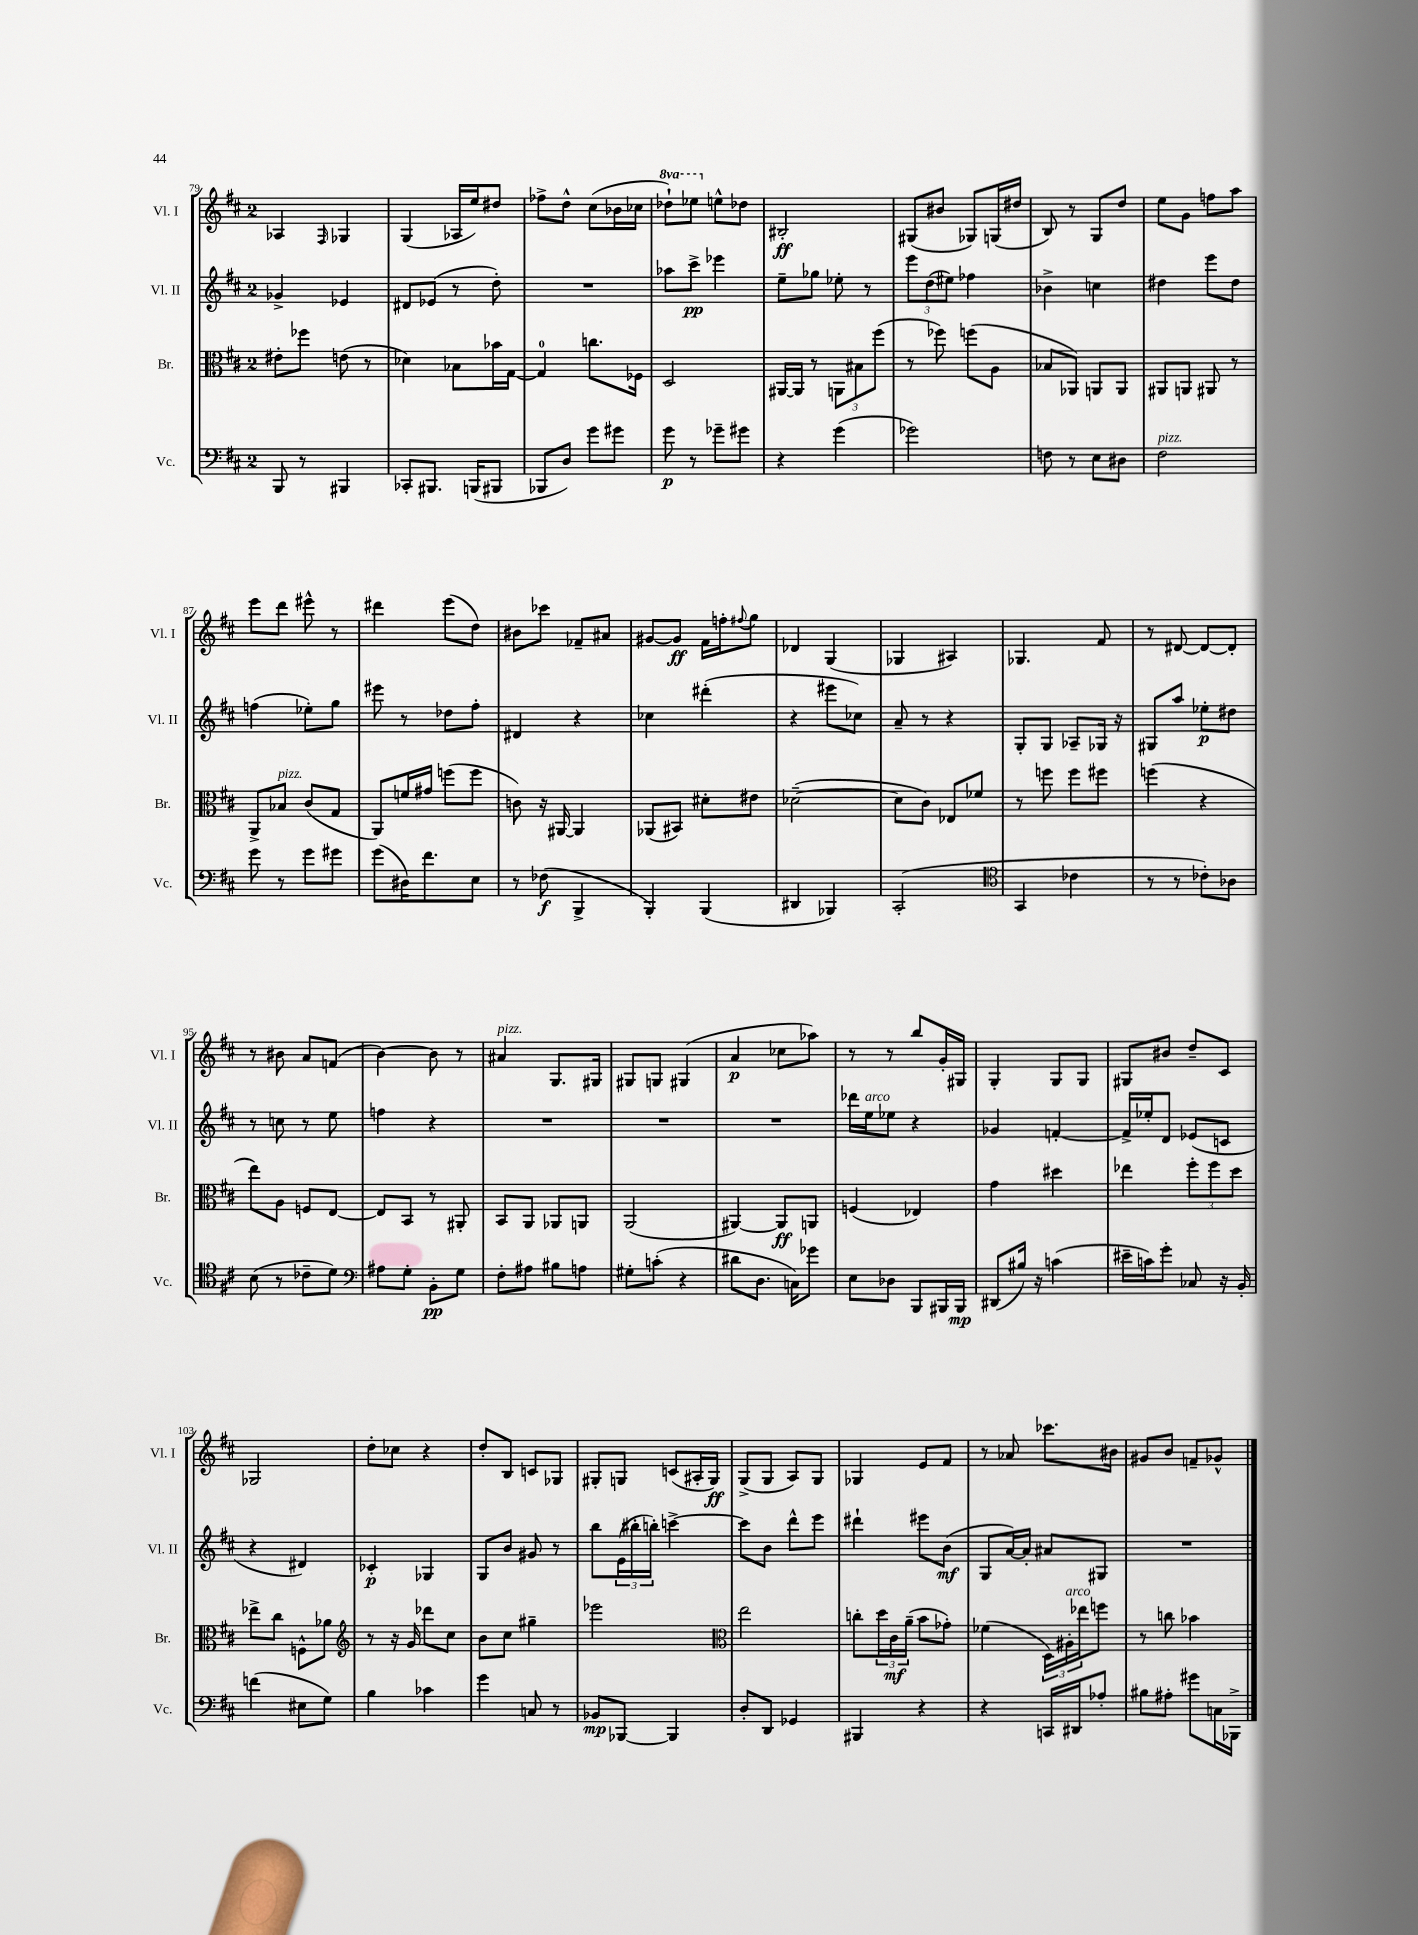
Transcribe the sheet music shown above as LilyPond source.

<<
\new StaffGroup <<
\new Staff = "s0" \with { instrumentName = "Vl. I" shortInstrumentName = "Vl. I" } {
    \clef treble \key d \major \once \override Staff.TimeSignature.style = #'single-digit \time 2/4 \set Staff.ottavationMarkups = #ottavation-simple-ordinals
    aes4 \grace { fis16 } ges4 |
    g4( aes16 e''16) dis''8 |
    fes''8-> d''8-^ cis''8( bes'16 ces''16 |
    \ottava #1 des'''8-!) ees'''8 \ottava #0 e''!8-^ des''8 |
    bis2-.\ff |
    gis8( bis'8 ges8) g16( dis''16 |
    b8) r8 g8 d''8 |
    e''8 g'8 f''8 a''8 |
    e'''8 d'''8 eis'''8-^ r8 |
    dis'''4 e'''8( d''8) |
    bis'8 ces'''8 fes'8-- ais'8 |
    gis'8~ gis'8\ff fis'16 f''16-. \appoggiatura { fis''8 } g''8 |
    des'4 g4( |
    ges4 ais4) |
    ges4. fis'8 |
    r8 dis'8~ dis'8~ dis'8-. |
    r8 bis'8 a'8 f'8( |
    b'4~) b'8 r8 |
    ais'4^\markup { \italic "pizz." } g8. gis16 |
    gis8 g8 gis4( |
    a'4\p ces''8 aes''8) |
    r8 r8 b''8 g'16-. gis16 |
    g4-. g8 g8 |
    gis8 bis'8 d''8-- cis'8 |
    ges2 |
    d''8-. ces''8 r4 |
    d''8-. b8 c'8 ges8 |
    gis8-. g8 c'8( ais16-. g16\ff) |
    g8->( g8 a8) g8 |
    ges4 e'8 fis'8 |
    r8 aes'8 ces'''8. bis'16 |
    gis'8 b'8 f'8-- ges'8-^ \bar "|." |
}
\new Staff = "s1" \with { instrumentName = "Vl. II" shortInstrumentName = "Vl. II" } {
    \clef treble \key d \major \once \override Staff.TimeSignature.style = #'single-digit \time 2/4
    ges'4-> ees'4 |
    dis'8 ees'8( r8 d''8-.) |
    R2 |
    aes''8 cis'''8->\pp ees'''4 |
    e''8-- ges''8 ees''8-. r8 |
    \tuplet 3/2 { e'''8 d''8( eis''8) } fes''4 |
    bes'4-> c''4 |
    dis''4 e'''8 dis''8 |
    f''4( ees''8-.) g''8 |
    eis'''8 r8 des''8 fis''8-. |
    dis'4 r4 |
    ces''4 dis'''4-.( |
    r4 eis'''8 ces''8) |
    a'8-- r8 r4 |
    g8-. g8 aes8-- ges16 r16 |
    gis8 a''8 ees''8-.\p dis''8 |
    r8 c''8 r8 e''8 |
    f''4 r4 |
    R2 |
    R2 |
    R2 |
    des'''16 e''16^\markup { \italic "arco" } ees''8 r4 |
    ges'4 f'4~-. |
    f'16-> ees''16-. d'8 ees'8( c'8 |
    r4 dis'4) |
    ces'4-.\p ges4 |
    g8 b'8 gis'8 r8 |
    b''8 \tuplet 3/2 { e'16( bis''16-. b''16-.) } c'''4~-> |
    c'''8 b'8 d'''8-^ e'''8 |
    dis'''4-! eis'''8 b'8\mf( |
    g8 a'16~) a'16-. ais'8 gis8 |
    R2 \bar "|." |
}
\new Staff = "s2" \with { instrumentName = "Br." shortInstrumentName = "Br." } {
    \clef alto \key d \major \once \override Staff.TimeSignature.style = #'single-digit \time 2/4
    eis'8-. fes''8 e'8( r8 |
    des'4) bes8 bes'16 g16~ |
    g4-0 c''8. fes16 |
    d2 |
    ais,16~ ais,16 r8 \tuplet 3/2 { a,8 bis8 fis''8( } |
    r8 fes''8) f''8( a8 |
    bes8 aes,8) a,8 a,8 |
    ais,8 a,8 ais,8 r8 |
    a,8-> bes8^\markup { \italic "pizz." } cis'8( g8 |
    a,8) f'16 gis'16 f''8( f''8 |
    c'8) r16 ais,16~ ais,4 |
    aes,8( bis,8) dis'8-. eis'8 |
    des'2~--( |
    des'8 cis'8) ees8 fes'8 |
    r8 f''8 f''8 fis''8 |
    f''4( r4 |
    e''8) a8 f8 e8~ |
    e8 b,8 r8 ais,8-. |
    b,8 a,8 aes,8 a,8 |
    a,2( |
    ais,4~) ais,8\ff a,8 |
    f4( ees4) |
    g'4 dis''4 |
    ees''4 \tuplet 3/2 { fis''8-. fis''8 d''8 } |
    ees''8-> cis''8 f8-^ aes'8 |
    \clef treble r8 r16 g'16 des'''8 cis''8 |
    b'8 cis''8 gis''4-- |
    ees'''2 |
    \clef alto e''2 |
    c''8-. \tuplet 3/2 { d''16 cis'16\mf a'16--( } b'8 ges'8-.) |
    fes'4( \tuplet 3/2 { d16) ais16-.^\markup { \italic "arco" } ees''16 } f''8 |
    r8 c''8 bes'4 \bar "|." |
}
\new Staff = "s3" \with { instrumentName = "Vc." shortInstrumentName = "Vc." } {
    \clef bass \key d \major \once \override Staff.TimeSignature.style = #'single-digit \time 2/4
    b,,8 r8 bis,,4 |
    ces,8-. bis,,8. b,,16( bis,,8 |
    bes,,8 d8) g'8 gis'8 |
    g'8\p r8 ges'8-- gis'8 |
    r4 g'4( |
    ges'2) |
    f8 r8 e8 dis8 |
    fis2^\markup { \italic "pizz." } |
    g'8 r8 g'8 gis'8 |
    g'8( dis16) fis'8. e8 |
    r8 fes8\f( b,,4-> |
    b,,4-.) b,,4( |
    dis,4 bes,,4) |
    cis,2-.( |
    \clef tenor g,4 ces'4 |
    r8 r8 ces'8-.) aes8 |
    b8( r8 ces'8-- d'8) |
    \clef bass ais8 g8-. b,8-.\pp g8 |
    fis8-. ais8 bis8 a8 |
    gis8-. c'8-.( r4 |
    dis'8 d8. c16) ges'8 |
    e8 des8 b,,8 bis,,16 bis,,16\mp |
    dis,8( bis16) r16 c'4( |
    eis'16-- c'16) g'8-. ces8 r16 b,16-. |
    f'4( eis8 g8) |
    b4 ces'4 |
    g'4 c8 r8 |
    bes,8\mp bes,,8~ bes,,4 |
    d8-. d,8 ges,4 |
    bis,,4 r4 |
    r4 c,16 dis,16 aes8-. |
    bis8 ais8-. gis'8 c16 bes,,16-> \bar "|." |
}
>>
>>
\layout { \context { \Score currentBarNumber = #79 } }
